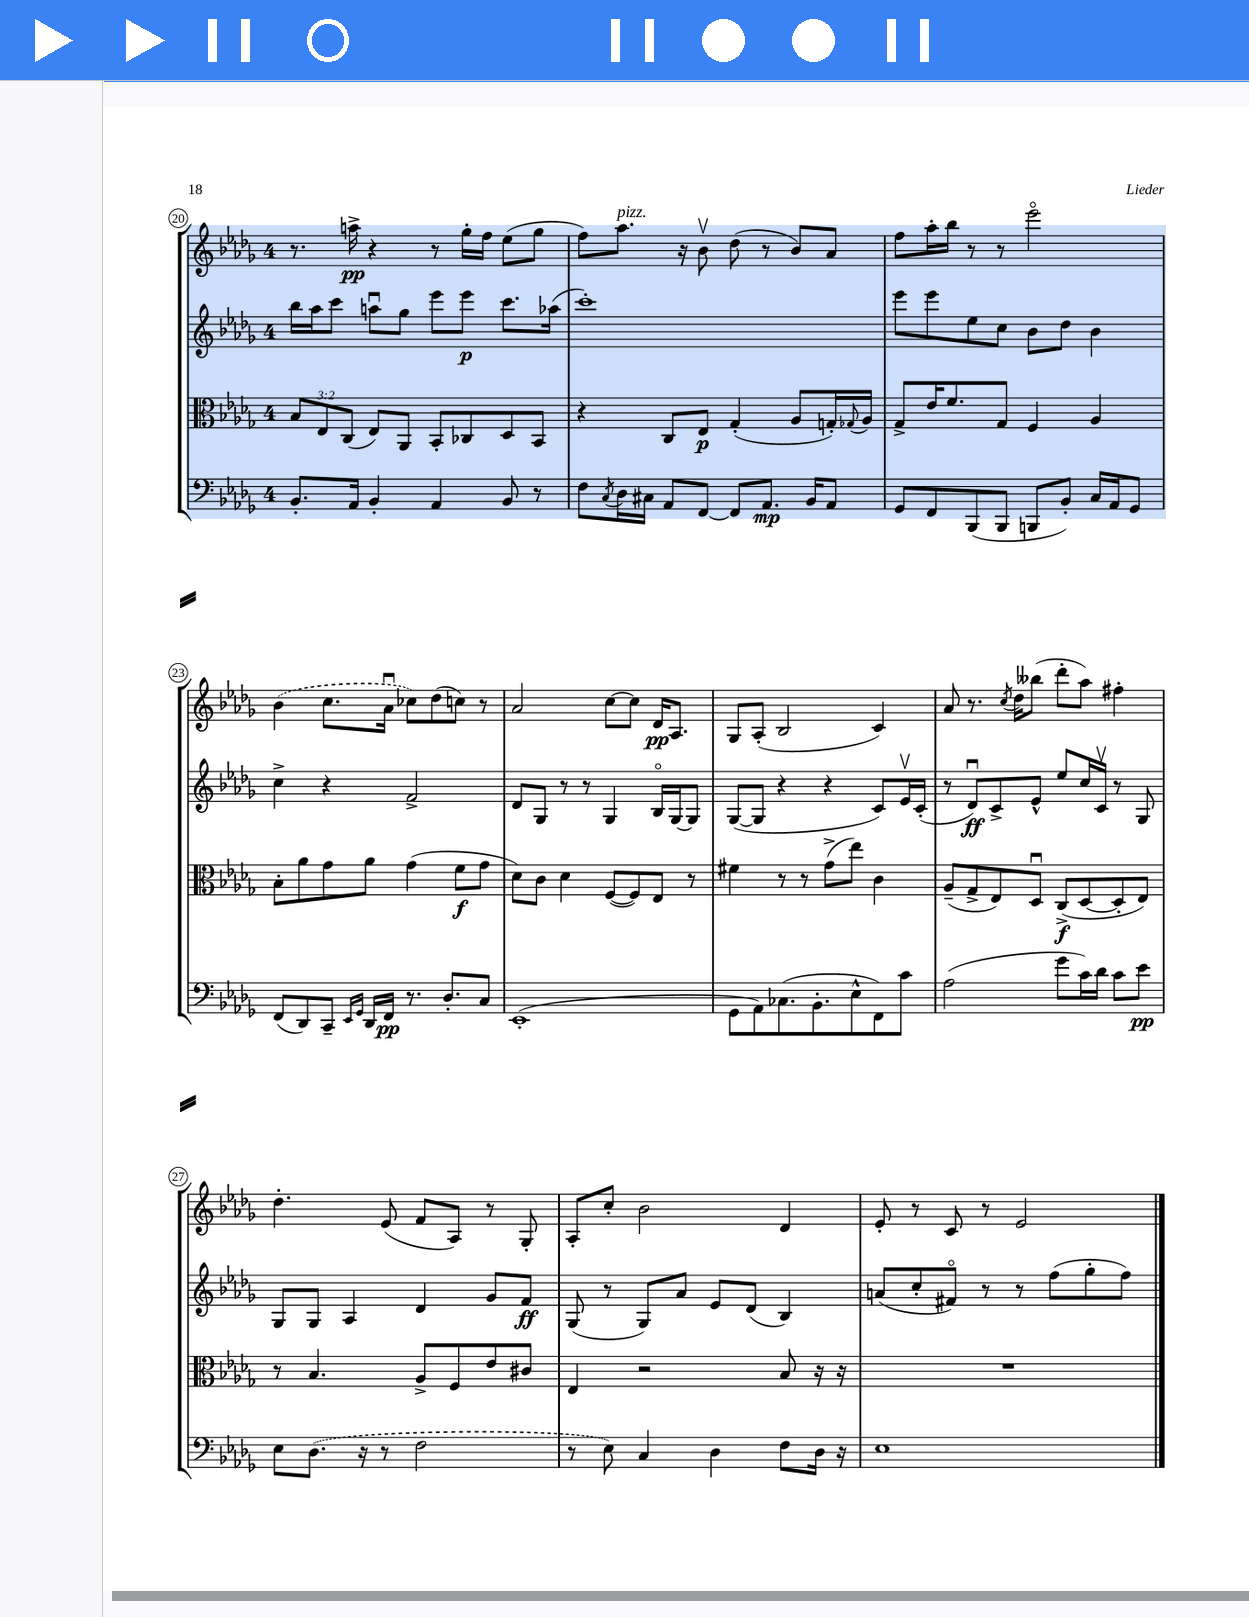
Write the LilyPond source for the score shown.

<<
\new StaffGroup <<
\new Staff = "s0" {
    \clef treble \key des \major \once \override Staff.TimeSignature.style = #'single-digit \time 4/4
    r8. a''16->\pp r4 r8 ges''16-. f''16 ees''8( ges''8 |
    f''8) aes''8.^\markup { \italic "pizz." } r16 bes'8\upbow des''8( r8 bes'8) aes'8 |
    f''8 aes''16-. bes''16 r8 r8 ees'''2\flageolet |
    \once \slurDashed bes'4( c''8. aes'16\downbow ces''8) des''8( c''8) r8 |
    aes'2 c''8~ c''8 des'16\pp aes8. |
    ges8 aes8-.( bes2 c'4) |
    aes'8 r8. \acciaccatura { c''8 } des''16 beses''8( des'''8-. aes''8) fis''4-. |
    des''4.-. ees'8( f'8 aes8) r8 ges8-. |
    aes8-. c''8-. bes'2 des'4 |
    ees'8-. r8 c'8 r8 ees'2 \bar "|." |
}
\new Staff = "s1" {
    \clef treble \key des \major \once \override Staff.TimeSignature.style = #'single-digit \time 4/4
    bes''16 aes''16 c'''8 a''8\downbow ges''8 ees'''8 ees'''8\p c'''8. aes''16( |
    c'''1-.) |
    ees'''8 ees'''8 ees''8 c''8 bes'8 des''8 bes'4 |
    c''4-> r4 f'2-> |
    des'8 ges8 r8 r8 ges4 bes16\flageolet ges16~ ges8 |
    ges8~( ges8 r4 r4 c'8) ees'16\upbow c'16-.( |
    r8 des'8\downbow\ff) c'8-> ees'8-^ ees''8 c''16 c'16\upbow r8 ges8 |
    ges8 ges8 aes4 des'4 ges'8 f'8\ff |
    ges8( r8 ges8) aes'8 ees'8 des'8( bes4) |
    a'8( c''8-. fis'8\flageolet) r8 r8 f''8( ges''8-. f''8) \bar "|." |
}
\new Staff = "s2" {
    \clef alto \key des \major \once \override Staff.TimeSignature.style = #'single-digit \time 4/4 \override Staff.TupletNumber.text = #tuplet-number::calc-fraction-text
    \tuplet 3/2 { bes8 ees8 c8( } ees8) aes,8 bes,8-. ces8 des8 bes,8 |
    r4 c8 ees8\p ges4-.( aes8 g16-.) \appoggiatura { ges8 } aes16 |
    ges8-> ees'16 f'8. ges8 f4 aes4 |
    bes8-. aes'8 ges'8 aes'8 ges'4( f'8\f ges'8 |
    des'8) c'8 des'4 f8~( f8) ees8 r8 |
    fis'4 r8 r8 ges'8->( ees''8) c'4 |
    aes8--( ges8-> ees8) des8\downbow c8->\f( des8~ des8-. ees8) |
    r8 bes4. aes8-> f8 ees'8 cis'8 |
    ees4 r2 bes8 r16 r16 |
    R1 \bar "|." |
}
\new Staff = "s3" {
    \clef bass \key des \major \once \override Staff.TimeSignature.style = #'single-digit \time 4/4
    bes,8.-. aes,16 bes,4-. aes,4 bes,8 r8 |
    f8 \acciaccatura { c8 } des16 cis16 aes,8 f,8~ f,8 aes,8.\mp bes,16 aes,8 |
    ges,8 f,8 bes,,8( bes,,8 b,,8 bes,8-.) c16 aes,16 ges,8 |
    f,8( des,8) c,8-- \grace { ees,16 ges,16 } des,16 f,16\pp r8. des8.-. c8 |
    ees,1-.( |
    ges,8 aes,8) ces8.( bes,8.-. ees8-^ f,8) c'8 |
    aes2( ges'8 c'16) des'16 c'8 ees'8\pp |
    ees8 \once \slurDashed des8.( r16 r8 f2 |
    r8 ees8) c4 des4 f8 des16 r16 |
    ees1 \bar "|." |
}
>>
>>
\layout { \context { \Score currentBarNumber = #20 \override BarNumber.stencil = #(make-stencil-circler 0.1 0.3 ly:text-interface::print) } }
